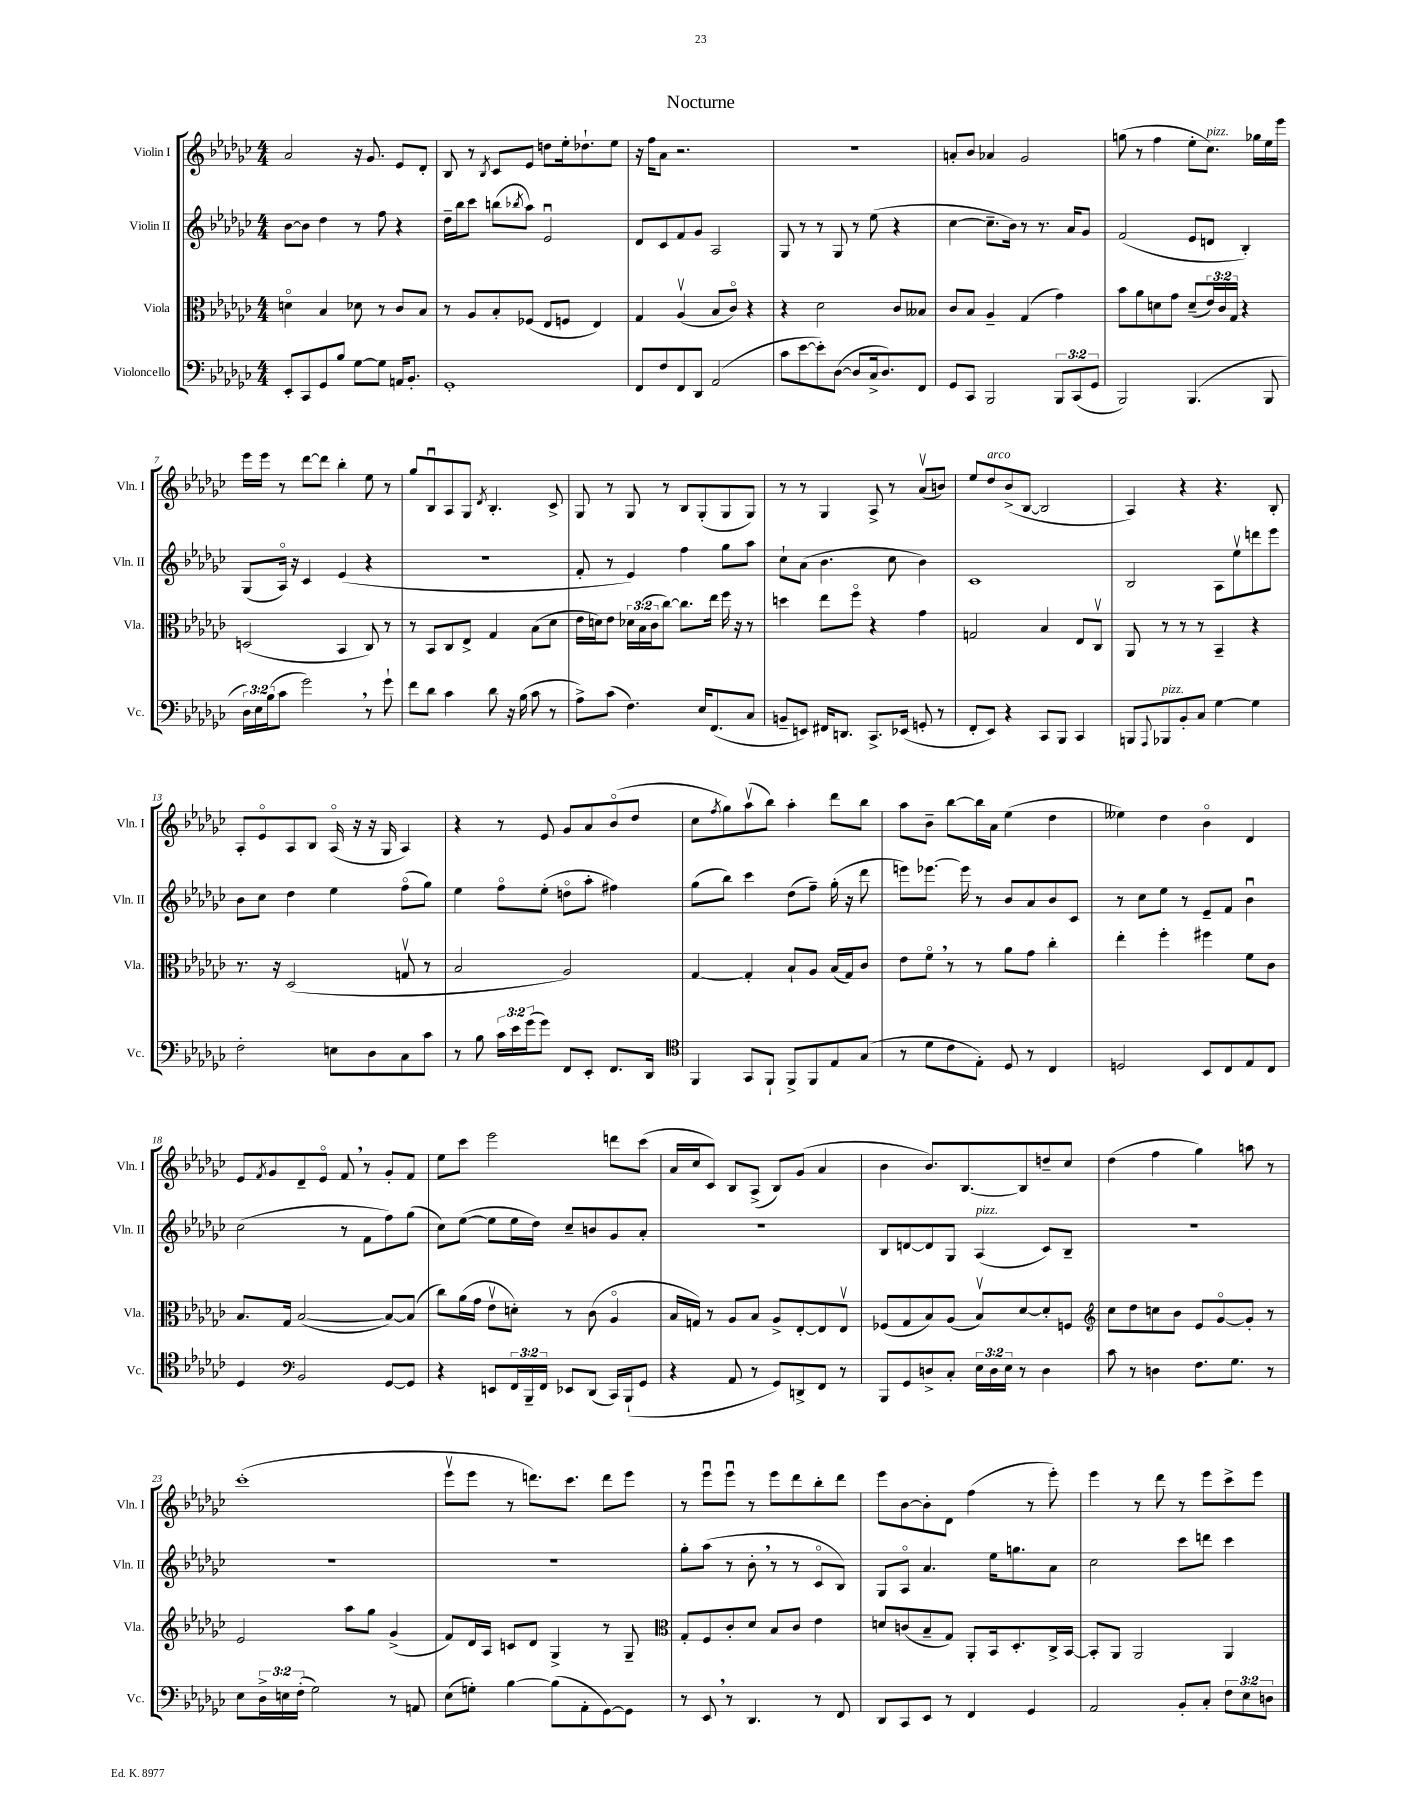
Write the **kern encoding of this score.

**kern	**kern	**kern	**kern
*part4	*part3	*part2	*part1
*staff4	*staff3	*staff2	*staff1
*I"Violoncello	*I"Viola	*I"Violin II	*I"Violin I
*I'Vc.	*I'Vla.	*I'Vln. II	*I'Vln. I
*clefF4	*clefC3	*clefG2	*clefG2
*k[b-e-a-d-g-c-]	*k[b-e-a-d-g-c-]	*k[b-e-a-d-g-c-]	*k[b-e-a-d-g-c-]
*M4/4	*M4/4	*M4/4	*M4/4
=1	=1	=1	=1
8EE-'/L	4dn\	[8b-\L	2a-/
8CC-/	.	8b-\J]	.
8GG-/	4B-/	4dd-\	.
8B-/J	.	.	.
[8G-\L	8d-X\	8r	16r
.	.	.	8.g-/
8G-\J]	8r	8ff\	.
16AAn/KL	8c-/L	4r	8e-/L
8.BB-'/J	.	.	.
.	8B-/J	.	8d-'/J
=2	=2	=2	=2
1GG-'	8r	16dd-~\LL	8B-/
.	.	16bb-\J	.
.	8A-/L	8ccc-\J	8r
.	.	.	8qB-/
.	8B-'/	(8bbn\L	8c-/L
.	.	8qbb-X/	.
.	(8F-X/J	8aa-\J)	8e-/J
.	8E-/L	2e-u/	8ddn\L
.	8Fn/J	.	16ee-'\k
.	.	.	8.dd-X`\
.	4E-/)	.	.
.	.	.	8ee-\J
=3	=3	=3	=3
8FF/L	4G-/	8d-/L	16r
.	.	.	16ff\KL
8F/	.	8c-/	8a-\J
8FF/	(4A-v/	8f/	2.r
8DD-/J	.	8g-/J	.
(2AA-/	8B-/L	2A-/	.
.	8c-/J)	.	.
.	4r	.	.
=4	=4	=4	=4
8c-\L	4r	8G-/	1r
[8e-\	.	8r	.
8e-'\])	2d-\	8r	.
([8D-\J	.	8G-/	.
8D-/L]	.	8r	.
16C-^/k	.	(8ee-\	.
8.D-/)	.	.	.
.	8c-/L	4r	.
8FF/J	8B--X/J	.	.
=5	=5	=5	=5
8GG-/L	8c-/L	[4cc-\	8an'/L
8CC-/J	8B-/J	.	8b-/J
2BBB-/	4A-~/	8.cc-~\L]	4a-X/
.	.	16b-\Jk)	.
.	(4G-/	8r	2g-/
.	.	8.r	.
12BBB-/L	4g-\)	.	.
.	.	16a-/KL	.
(12CC-/	.	.	.
.	.	8g-/J	.
12GG-/J	.	.	.
=6	=6	=6	=6
2BBB-/)	8b-\L	(2f/	(8ggn\
.	8a-\	.	8r
.	8dn\	.	4ff\
.	8g-\J	.	.
(4.BBB-/	(8d~/L	8e-/L	8ee-'\L
!	!	!	!LO:TX:a:i:t=pizz.
.	24e-/L)	8dn/J	8.cc-\J)
.	24c-/	.	.
.	24G-/JJ	.	.
.	4r	4B-'/)	.
.	.	.	16gg-X\LL
8BBB-/	.	.	16ee-\
.	.	.	16eee-\JJ
!!LO:LB:g=z
=7	=7	=7	=7
24D-\LL)	(2Dn/	(8G-/L	16eee-\LL
24E-\	.	.	.
.	.	.	16eee-\JJ
(24B-\J	.	.	.
8c-\J	.	16A-/Jk)	8r
.	.	16r	.
2g-,\)	.	4c-/	[8ddd-\L
.	.	.	8ddd-\J]
.	4BB-/	(4e-/	4bb-'\
8r	8C-/)	4r	8ee-\
8g-`\	8r	.	8r
=8	=8	=8	=8
8f\L	8r	1r	8gg-/L
8d-\J	8BB-/L	.	8B-u/
4c-\	8C-/	.	8A-/
.	8E-^/J	.	8G-/J
.	.	.	8qd-/
8d-\	4G-/	.	4.B-'/
16r	.	.	.
(16B-\	.	.	.
8c-\	(8B-\L	.	.
8r	8d-\J	.	8c-^/
=9	=9	=9	=9
8A-^\L)	16e-\LL	8f'/	8G-/
.	16dn\J)	.	.
(8c-\J	8e-\J	8r	8r
4.F\)	24d-X\LL	4e-/)	8G-/
.	(24B-\	.	.
.	24c-\J	.	.
.	[8cc-\J)	.	8r
.	8.cc-\L]	4ff\	8B-/L
16E-/KL	.	.	(8G-'/
(8.FF/	16ee-\Jk	.	.
.	16ff\	8gg-\L	8G-/
.	16r	.	.
8C-/J	8r	8aa-\J	8G-/J)
=10	=10	=10	=10
8BBn~/L	4ddn\	8cc-`\L	8r
8EEn/J)	.	(8a-\J	8r
16FF#X/KL	8ee-\L	4.b-\	4G-/
8.DDn/J	.	.	.
.	8ff\J	.	.
8.CC-^/L	4r	.	8A-^/
.	.	8cc-\	8r
(16EE-X/Jk	.	.	.
8GGn'/	4g-\	4b-\)	(8a-v/L
8r	.	.	8bn/J)
=11	=11	=11	=11
8FF'/L	2Gn/	1c-	8ee-/L
!	!	!	!LO:TX:a:i:t=arco
8EE-/J)	.	.	8dd-/
4r	.	.	(8b-^/
.	.	.	[8B-/J
8CC-/L	4B-/	.	2B-/]
8BBB-/J	.	.	.
4CC-/	8E-/L	.	.
.	8C-v/J	.	.
=12	=12	=12	=12
8BBBn/L	8AA-/	2B-/	4A-/)
8qqAAA-/	.	.	.
!LO:TX:a:i:t=pizz.	!	!	!
8BBB-X/	8r	.	.
8BB-'/	8r	.	4r
8C-/J	8r	.	.
[4G-\	4BB-~/	8A-\L	4.r
.	.	8ee-v\	.
4G-\]	4r	8dddn\	.
.	.	8eee-\J	8B-'/
!!LO:LB:g=z
=13	=13	=13	=13
2F'\	8.r	8b-\L	8A-'/L
.	.	8cc-\J	8e-/
.	16r	.	.
.	(2D-/	4dd-\	8A-/
.	.	.	8B-/J
8En\L	.	4ee-\	(16A-/
.	.	.	16r
8D-\	.	.	16r
.	.	.	16G-/
8C-\	8Gnv/	(8ff\L	4A-/)
8c-\J	8r	8gg-\J)	.
=14	=14	=14	=14
8r	2B-/	4ee-\	4r
8B-\	.	.	.
24c-\LL	.	8ff\L	8r
24e-\	.	.	.
(24g-\J	.	.	.
8g-\J)	.	(8ee-'\J	8e-/
8FF/L	2A-/)	8ddn\L	8g-/L
8EE-'/J	.	8aa-'\J	8a-/
8.FF/L	.	4ff#X\)	(8b-/
.	.	.	8dd-/J
16DD-/Jk	.	.	.
=15	=15	=15	=15
*clefC4	*	*	*
4FF/	[4G-/	(8gg-\L	8cc-\L
.	.	.	8qff/
.	.	8bb-\J)	8gg-\)
8GG-/L	4G-'/]	4ccc-\	(8aa-v\
8FF`/J	.	.	8bb-\J)
8FF^/L	8B-`/L	(8dd-\L	4aa-'\
8FF/	8A-/J	8ff~\J)	.
8E-/	(16B-/LL	(16gg-'\	8ddd-\L
.	16G-/J)	16r	.
(8G-/J	8c-/J	8ddd-\	8bb-\J
=16	=16	=16	=16
8r	8e-\L	8eeen\L)	8aa-\L
8d-\L	8f,\J	[8.eee-X\J	8b-~\J
8c-\	8r	.	[8bb-\L
.	.	16eee-\]	.
8E-'\J)	8r	8r	16bb-\L]
.	.	.	16a-\JJ
8D-/	8a-\L	8b-/L	(4ee-\
8r	8g-\J	8a-/	.
4C-/	4cc-'\	8b-/	4dd-\
.	.	8c-/J	.
=17	=17	=17	=17
2Dn/	4ee-'\	8r	4ee--X\)
.	.	8cc-\L	.
.	4ff'\	8ee-\J	4dd-\
.	.	8r	.
8BB-/L	4ff#X\	8e-~/L	4b-\
8C-/	.	8f/J	.
8E-/	8f\L	4b-u\	4d-/
8C-/J	8c-\J	.	.
!!LO:LB:g=z
=18	=18	=18	=18
4D-/	8.B-/L	(2cc-\	8e-/L
.	.	.	8qf/
.	.	.	8g-/
.	16G-/Jk	.	.
*clefF4	*	*	*
2BB-/	([2B-/	.	8d-~/
.	.	.	8e-/J
.	.	8r	8f,/
.	.	8f\L	8r
[8GG-/L	8B-/L_)	8ff\)	8g-'/L
8GG-/J]	(8B-/J]	(8gg-\J	8f/J
=19	=19	=19	=19
4r	8cc-\L)	8cc-\L)	8ee-\L
.	(16a-\L	([8ee-\J	8ccc-\J
.	16g-\JJ	.	.
8EEn/L	8e-v\L	8ee-\L]	2eee-\
24FF/L	8dn'\J)	16ee-\L	.
24BBB-~/	.	.	.
.	.	16dd-\JJ)	.
24FF/JJ	.	.	.
8EE-X/L	8r	8cc-~/L	.
(8DD-/J	(8c-\	8bn/	.
16CC-/LL)	4A-/	8g-/	8dddn\L
(16BBB-`/J	.	.	.
8GG-/J	.	8a-'/J	(8ccc-\J
=20	=20	=20	=20
4r	16B-/LL	1r	16a-/LL
.	16Gn/JJ)	.	16cc-/J
.	8r	.	8c-/J)
8AA-/	8A-/L	.	8B-/L
8r	8B-/J	.	(8A-^/J
8GG-/L)	8A-^/L	.	8B-/L)
8DDn^/	[8E-'/	.	(8g-/J
8FF/J	8E-/]	.	4a-/
8r	8E-v/J	.	.
=21	=21	=21	=21
8BBB-/L	(8F-X/L	8B-/L	4b-\
8GG-/	8G-/	[8dn/	.
8Dn^/	8B-/)	8d/]	8.b-/L)
8C-'/J	(8A-/J	8G-/J	.
.	.	.	[8.B-/
!	!	!LO:TX:a:i:t=pizz.	!
24E-\LL	8B-v/L)	(4A-/	.
24D\	.	.	.
24E-\JJ	.	.	.
8r	[8d-/	.	8B-/]
4D\	8d-'/]	8c-/L)	8ddn~/
.	8Fn/J	8B-~/J	8cc-/J
=22	=22	=22	=22
*	*clefG2	*	*
8c-\	8cc-\L	1r	(4dd-\
8r	8dd-\	.	.
4Dn\	8ccn\	.	4ff\
.	8b-\J	.	.
8.F\L	8e-/L	.	4gg-\)
.	[8g-/	.	.
8.G-\J	.	.	.
.	8g-'/J]	.	8aan\
8r	8r	.	8r
!!LO:LB:g=z
=23	=23	=23	=23
8E-\L	2e-/	1r	(1ccc-'
24D-^\L	.	.	.
24En\	.	.	.
(24F'\JJ	.	.	.
2G-\)	.	.	.
.	8aa-\L	.	.
.	8gg-\J	.	.
8r	(4g-^/	.	.
8AAn/	.	.	.
=24	=24	=24	=24
(8E-\L	8f/L)	1r	8eee-v\L
8Gn'\J)	16d-/L	.	8eee-\J
.	16A-/JJ	.	.
[4B-\	8cn/L	.	8r
.	8d-/J	.	8.dddn\L)
(8B-\L]	4G-^/	.	.
.	.	.	8.ccc-\J
8AA-'\	.	.	.
[8GG-\)	8r	.	8ddd\L
8GG-\J]	8G-~/	.	8eee-\J
=25	=25	=25	=25
*	*clefC3	*	*
8r	8G-'/L	8gg-'\L	8r
8EE-,/	8F/	(8aa-\J	8eee-u\L
8r	8c-'/	8r	8eee-u\J
4.DD-/	8d-/J	8b-',\	8r
.	8B-/L	8r	8eee-\L
.	8c-/J	8r	8ddd-\
8r	4e-\	8c-/L	8bb-'\
8FF/	.	8B-/J)	8ddd-\J
=26	=26	=26	=26
8DD-/L	8dn/L	8G-/L	8eee-\L
8CC-/	(8cn/	8A-/J	[8b-\
8EE-/J	8B-~/	4.a-/	8b-'\]
8r	8G-/J)	.	8d-\J
4FF/	8AA-'/L	.	(4ff\
.	16BB-/k	16ee-\KL	.
.	8.D-'/	8.ggn\	.
4GG-/	.	.	8r
.	16C-^/L	8a-\J	8eee-'\)
.	[16BB-/JJ	.	.
=27	=27	=27	=27
2AA-/	8BB-'/L]	2cc-\	4eee-\
.	8AA-/J	.	.
.	2AA-/	.	8r
.	.	.	8ddd-\
8BB-'/L	.	8ccc-\L	8r
8C-'/J	.	8dddn\J	8eee-\L
12F\L	4AA-/	4ccc-\	8ccc-^\
12E-\	.	.	.
.	.	.	8eee-\J
12Dn\J	.	.	.
==	==	==	==
*-	*-	*-	*-
